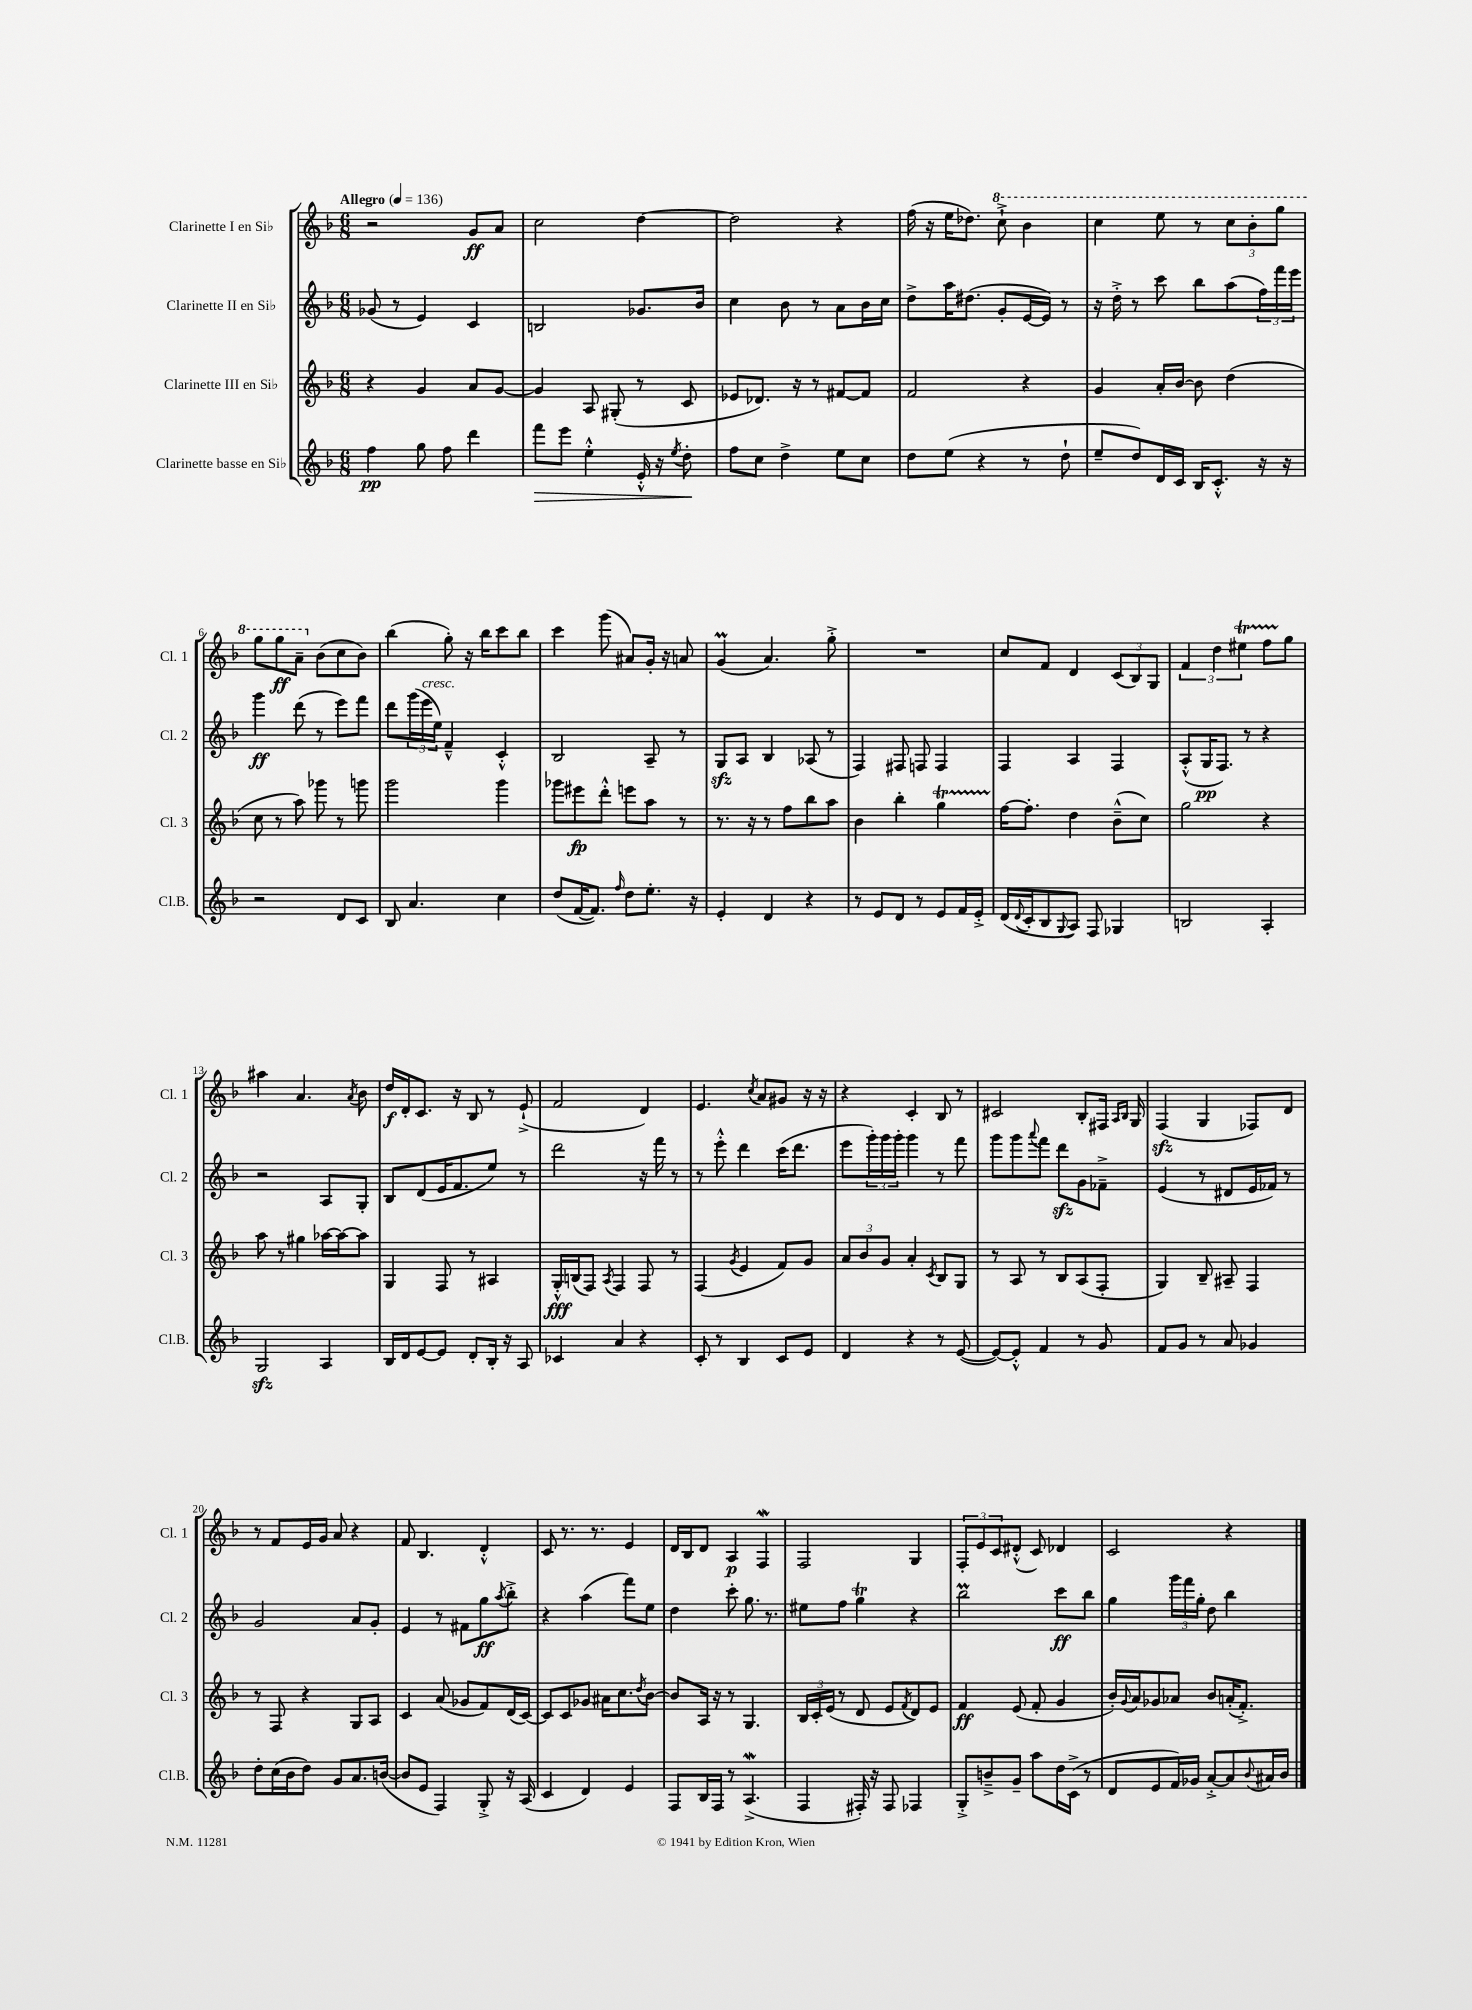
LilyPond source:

<<
\new StaffGroup <<
\new Staff = "s0" \with { instrumentName = "Clarinette I en Sib" shortInstrumentName = "Cl. 1" } {
    \clef treble \key f \major \numericTimeSignature \time 6/8 \tempo "Allegro" 4 = 136
    r2 g'8\ff a'8 |
    c''2 d''4~ |
    d''2 r4 |
    f''16( r16 e''16 des''8.) \ottava #1 c'''8-!-> bes''4 |
    c'''4 e'''8 r8 \tuplet 3/2 { c'''8 bes''8-. g'''8 } |
    g'''8 g'''8\ff a''8-- \ottava #0 bes'8( c''8 bes'8) |
    bes''4( g''8-.) r16 bes''16 c'''8 bes''8 |
    c'''4 g'''8( ais'8) g'16-. r16 a'8 |
    g'4\prall( a'4.) g''8-.-> |
    R2. |
    c''8 f'8 d'4 \tuplet 3/2 { c'8( bes8) g8 } |
    \tuplet 3/2 { f'4 d''4 eis''4\startTrillSpan } f''8 g''8\stopTrillSpan |
    ais''4 a'4. \acciaccatura { a'8 } bes'8 |
    d''16\f d'16-. c'8. r16 bes8 r8 e'8-!->( |
    f'2 d'4) |
    e'4. \acciaccatura { c''8 } a'8 gis'8 r16 r16 |
    r4 c'4-. bes8 r8 |
    cis'2 bes8-. fis16 \grace { a16 bes16 } g16 |
    f4\sfz( g4 fes8) d'8 |
    r8 f'8 e'16 g'16 a'8 r4 |
    f'8 bes4. d'4-.-^ |
    c'8 r8. r8. e'4 |
    d'16 bes16 d'8 a4\p f4\mordent |
    f2 g4 |
    \tuplet 3/2 { f8-. e'8 c'8 } dis'8-.-^( c'8) des'4 |
    c'2 r4 \bar "|." |
}
\new Staff = "s1" \with { instrumentName = "Clarinette II en Sib" shortInstrumentName = "Cl. 2" } {
    \clef treble \key f \major \numericTimeSignature \time 6/8
    ges'8( r8 e'4) c'4 |
    b2 ges'8. bes'16 |
    c''4 bes'8 r8 a'8 bes'16 c''16 |
    d''8-> a''16 dis''8.( g'8-. e'16~ e'16) r8 |
    r16 d''16-.-> r8 c'''8 bes''8 a''8( \tuplet 3/2 { f''16) f'''16 e'''16 } |
    g'''4\ff d'''8( r8 e'''8) f'''8 |
    d'''8 \tuplet 3/2 { g'''16( e'''16^\markup { \italic "cresc." } e''16) } f'4---^ c'4-.-^ |
    bes2 a8-- r8 |
    g8\sfz a8 bes4 aes8( r8 |
    f4) fis8 f8 f4 |
    f4 a4 f4 |
    a8-.-^( g16\pp f8.) r8 r4 |
    r2 a8 g8-. |
    bes8 d'8( e'16 f'8. e''8) r8 |
    d'''2 r16 f'''16 r8 |
    r8 e'''8-.-^ d'''4 c'''16( d'''8. |
    e'''8 \tuplet 3/2 { g'''16-.) g'''16 g'''16-. } g'''4 r8 f'''8 |
    g'''8 g'''8 \appoggiatura { a'''8 } f'''8 d'''8\sfz g'8 fes'8---> |
    e'4( r8 dis'8 e'16 fes'16) r8 |
    g'2 a'8 g'8-. |
    e'4 r8 fis'8 g''8\ff \acciaccatura { a''8 } bes''8-.-> |
    r4 a''4( f'''8) e''8 |
    d''4 c'''8-. g''8. r8. |
    eis''8 f''8 g''4\trill r4 |
    bes''2\prall c'''8\ff bes''8 |
    g''4 \tuplet 3/2 { g'''16 f'''16 g''16-. } d''8 bes''4 \bar "|." |
}
\new Staff = "s2" \with { instrumentName = "Clarinette III en Sib" shortInstrumentName = "Cl. 3" } {
    \clef treble \key f \major \numericTimeSignature \time 6/8
    r4 g'4 a'8 g'8~ |
    g'4 a8 gis8-.( r8 c'8 |
    ees'8 des'8.) r16 r8 fis'8~ fis'8 |
    f'2 r4 |
    g'4 a'16-. bes'16~ bes'8 d''4( |
    c''8 r8 a''8) ges'''8 r8 g'''8 |
    g'''2 g'''4 |
    ges'''8 eis'''8\fp d'''8-.-^ e'''8 a''8 r8 |
    r8. r16 r8 f''8 bes''8 a''8 |
    bes'4 bes''4-. g''4\startTrillSpan |
    f''16~\stopTrillSpan f''8.-. d''4 bes'8---^( c''8) |
    g''2 r4 |
    a''8 r8 gis''4 aes''16~ aes''16~ aes''8 |
    g4 f8 r8 ais4 |
    g16-.-^\fff b16( f8) \acciaccatura { a8 } f4 f8 r8 |
    f4( \acciaccatura { g'8 } e'4 f'8) g'8 |
    \tuplet 3/2 { a'8 bes'8 g'8 } a'4-. \acciaccatura { c'8 } bes8 g8 |
    r8 a8 r8 bes8 a8( f8-. |
    g4) bes8-- ais8-- f4 |
    r8 f8 r4 g8 a8 |
    c'4 a'8( ges'8 f'8) d'16( c'16~) |
    c'8 c'8 ges'8 ais'16 c''8. \acciaccatura { d''8 } bes'8~ |
    bes'8 a16 r16 r8 g4. |
    \tuplet 3/2 { bes16 c'16-. e'16( } r8 d'8 e'8 \acciaccatura { f'8 } d'8) e'8 |
    f'4\ff e'8( f'8-. g'4 |
    bes'16-.) \appoggiatura { g'8 } a'16 ges'8 aes'8 bes'8 a'16-.( f'8.-.->) \bar "|." |
}
\new Staff = "s3" \with { instrumentName = "Clarinette basse en Sib" shortInstrumentName = "Cl.B." } {
    \clef treble \key f \major \numericTimeSignature \time 6/8
    f''4\pp g''8 f''8 d'''4 |
    f'''8\> e'''8 e''4-.-^ e'16-.-^ r16 \acciaccatura { e''8 } d''8-.\! |
    f''8 c''8 d''4-> e''8 c''8 |
    d''8 e''8( r4 r8 d''8-! |
    e''8-- d''8) d'16 c'16 bes16 c'8.-.-^ r16 r16 |
    r2 d'8 c'8 |
    bes8 a'4. c''4 |
    d''8( f'16~ f'8.) \grace { f''16 } d''8 e''8.-. r16 |
    e'4-. d'4 r4 |
    r8 e'8 d'8 r8 e'8 f'16 e'16-.-> |
    d'16( \appoggiatura { d'8 } c'16-. bes8 \appoggiatura { g8 } a8) f8 ges4 |
    b2 a4-. |
    g2\sfz a4 |
    bes16 d'16 e'8~ e'8 d'8-. bes16-. r16 a8 |
    ces'4 a'4 r4 |
    c'8-. r8 bes4 c'8 e'8 |
    d'4 r4 r8 e'8~( |
    e'8~) e'8-.-^ f'4 r8 g'8 |
    f'8 g'8 r8 a'8 ges'4 |
    d''8-. c''16( bes'16 d''8) g'8 a'8. b'16~( |
    b'8 e'8 f4) g8-.-> r16 a16( |
    c'4 d'4) e'4 |
    f8 bes16 f16 r8 a4.->\mordent( |
    f4 fis16-.) r16 fis8 fes4 |
    g8-.-> b'8---> g'8-- a''8 d''16 c'16->( r8 |
    d'8 e'8 f'16) ges'16 a'8~-.-> a'8 \appoggiatura { bes'8 } ais'16 bes'16 \bar "|." |
}
>>
>>
